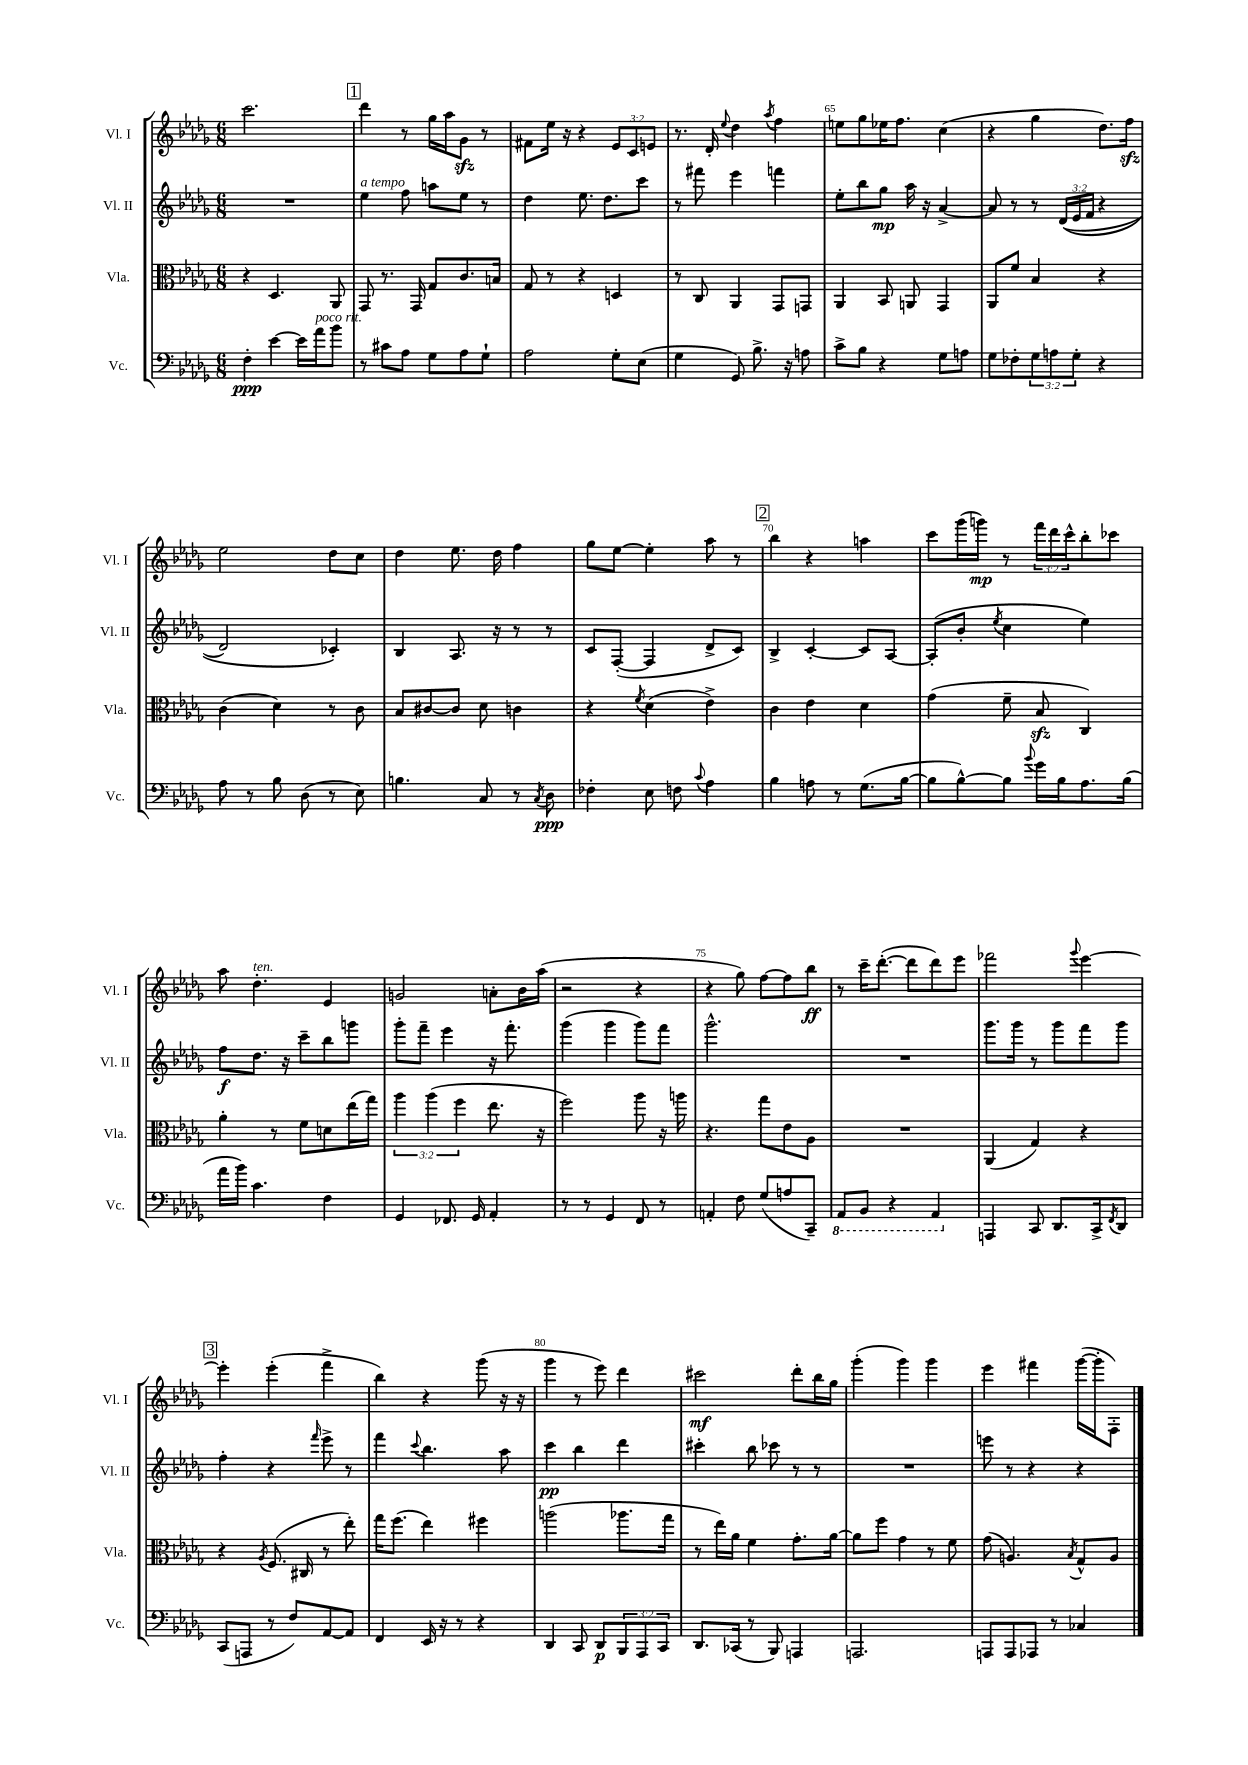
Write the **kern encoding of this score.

**kern	**kern	**kern	**kern
*staff4	*staff3	*staff2	*staff1
*clefF4	*clefC3	*clefG2	*clefG2
*k[b-e-a-d-g-]	*k[b-e-a-d-g-]	*k[b-e-a-d-g-]	*k[b-e-a-d-g-]
*M6/8	*M6/8	*M6/8	*M6/8
4F'	4r	2.r	2.ccc
[4e-	4.D-	.	.
16e-]	.	.	.
16a-	.	.	.
8b-	8AA-	.	.
=	=	=	=
8r	8GG-	4ee-	4ddd-
8c#	8.r	.	.
8A-	.	8ff	8r
.	16GG-	.	.
8G-	8G-	8aa	16gg-
.	.	.	16aa-
8A-	8.c	8ee-	8g-
8G-`	.	8r	8r
.	16B	.	.
=	=	=	=
2A-	8G-	4dd-	8f#
.	8r	.	16ee-
.	.	.	16r
.	4r	8.ee-	4r
.	.	8.dd-	.
8G-'	4D	.	12e-
.	.	.	12c
(8E-	.	8ccc	.
.	.	.	12e
=	=	=	=
4G-	8r	8r	8.r
.	8C	8fff#	.
.	.	.	16d-'
.	.	.	8qqee-
8GG-)	4AA-	4eee-	4dd-
8.B-^	.	.	.
.	.	.	8qaa-
.	8GG-	4fff	4ff
16r	.	.	.
8A	8GG	.	.
=	=	=	=
8c^	4AA-	8ee-'	8ee
8B-	.	8bb-	8gg-
4r	8BB-	8gg-	16ee-
.	.	.	8.ff
.	8AA	16aa-	.
.	.	16r	.
8G-	4GG-	[4a-^	(4cc
8A	.	.	.
=	=	=	=
8G-	8AA-	8a-]	4r
8F-'	8f	8r	.
12G-	4B-	8r	4gg-
12A	.	.	.
.	.	&((24d-	.
12G-'	.	24e-	.
.	.	24f	.
4r	4r	4r	8.dd-)
.	.	.	16ff
=	=	=	=
8A-	(4c	2d-)	2ee-
8r	.	.	.
8B-	4d-)	.	.
(8D-	.	.	.
8r	8r	4c-'&)	8dd-
8E-)	8c	.	8cc
=	=	=	=
4.B	8B-	4B-	4dd-
.	[8c#	.	.
.	8c#]	8.A-	8.ee-
8C	8d-	.	.
.	.	16r	16dd-
8r	4c	8r	4ff
8qC	.	.	.
8D-	.	8r	.
=	=	=	=
4F-'	4r	8c	8gg-
.	.	([8F'	[8ee-
.	8qf	.	.
8E-	(4d-	4F]	4ee-']
8F	.	.	.
8qqc	.	.	.
4A-	4e-^)	8d-^	8aa-
.	.	8c)	8r
=	=	=	=
4B-	4c	4B-^	4bb-
8A	4e-	[4c'	4r
8r	.	.	.
(8.G-	4d-	8c]	4aa
.	.	[8A-	.
[16B-	.	.	.
=	=	=	=
8B-]	(4g-	(8A-']	8ccc
[8B-^^)	.	8b-'	(16ggg-
.	.	.	16ggg)
.	.	8qee-	.
8B-]	8f~	4cc	8r
8qqb-	.	.	.
16g-	8B-	.	24fff
.	.	.	24ddd-
16B-	.	.	.
.	.	.	24ccc^^
8.A-	4C)	4ee-)	8bb-'
.	.	.	8ccc-
(16B-	.	.	.
=	=	=	=
16a-	4a-'	8ff	8aa-
16b-)	.	.	.
4.c	.	8.dd-	4.dd-'
.	8r	.	.
.	.	16r	.
.	8f	8ccc~	.
4F	8d	8bb-	4e-
.	(16ee-	8ggg	.
.	16gg-)	.	.
=	=	=	=
4GG-	6aa-	8ggg-'	2g
.	.	8fff~	.
.	(6aa-	.	.
8.FF-	.	4eee-	.
.	6ff	.	.
16GG-	.	.	.
4AA-'	8.ee-	16r	8a'
.	.	8.fff'	.
.	.	.	16b-
.	16r	.	(16aa-
=	=	=	=
8r	2ff)	(4ggg-	2r
8r	.	.	.
4GG-	.	4ggg-	.
8FF	8aa-	8ggg-)	4r
8r	16r	8fff	.
.	16aa	.	.
=	=	=	=
4AA'	4.r	2.ggg-^^	4r
8F	.	.	8gg-)
(8G-	8gg-	.	[8ff
8A	8e-	.	8ff]
8CC~)	8A-	.	8bb-
=	=	=	=
8AAA-	2.r	2.r	8r
8BBB-	.	.	16ccc~
.	.	.	([8.ddd-'
4r	.	.	.
.	.	.	8ddd-]
4AAA-	.	.	8ddd-)
.	.	.	8eee-
=	=	=	=
4AAA	(4AA-	8.ggg-	2fff-
.	.	16ggg-	.
8CC	4G-)	8r	.
8.DD-	.	8ggg-	.
.	.	.	8qqggg-
.	4r	8fff	[4eee-
16CC^	.	.	.
8qFF	.	.	.
8DD-	.	8ggg-	.
=	=	=	=
(8CC	4r	4ff'	4eee-']
8AAA	.	.	.
.	8qA-	.	.
8r	(8.F	4r	(4eee-'
8F)	.	.	.
.	16C#	.	.
.	.	16qqfff	.
[8AA-	8r	8eee-^	4fff^
8AA-]	8ee-')	8r	.
=	=	=	=
4FF	16gg-	4fff	4bb-)
.	(8.ff	.	.
.	.	8qqccc	.
16EE-	4ee-)	4.bb-	4r
16r	.	.	.
8r	.	.	.
4r	4ff#	.	(8ggg-
.	.	8aa-	16r
.	.	.	16r
=	=	=	=
4DD-	(2aa	4ccc	4ggg-
8CC	.	4bb-	8r
8DD-	.	.	8eee-)
12BBB-	8.aa-	4ddd-	4ddd-
12AAA-	.	.	.
12CC	.	.	.
.	16gg-	.	.
=	=	=	=
8.DD-	8r	4ccc#'	2ccc#
.	16ee-)	.	.
(16CC-	16a-	.	.
8r	4f	8bb-	.
8BBB-)	.	8ccc-	.
4AAA	8.g-'	8r	8ddd-'
.	.	8r	16bb-
.	[16a-	.	16gg-
=	=	=	=
2.AAA	8a-]	2.r	(4ggg-'
.	8ff	.	.
.	4g-	.	4ggg-)
.	8r	.	4ggg-
.	8f	.	.
=	=	=	=
8AAA	(8g-	8eee	4eee-
8AAA	4.A)	8r	.
8AAA-	.	4r	4fff#
8r	.	.	.
.	8qB-	.	.
4C-	8G-^^	4r	([16ggg-
.	.	.	16ggg-']
.	8A	.	8F')
==	==	==	==
*-	*-	*-	*-
